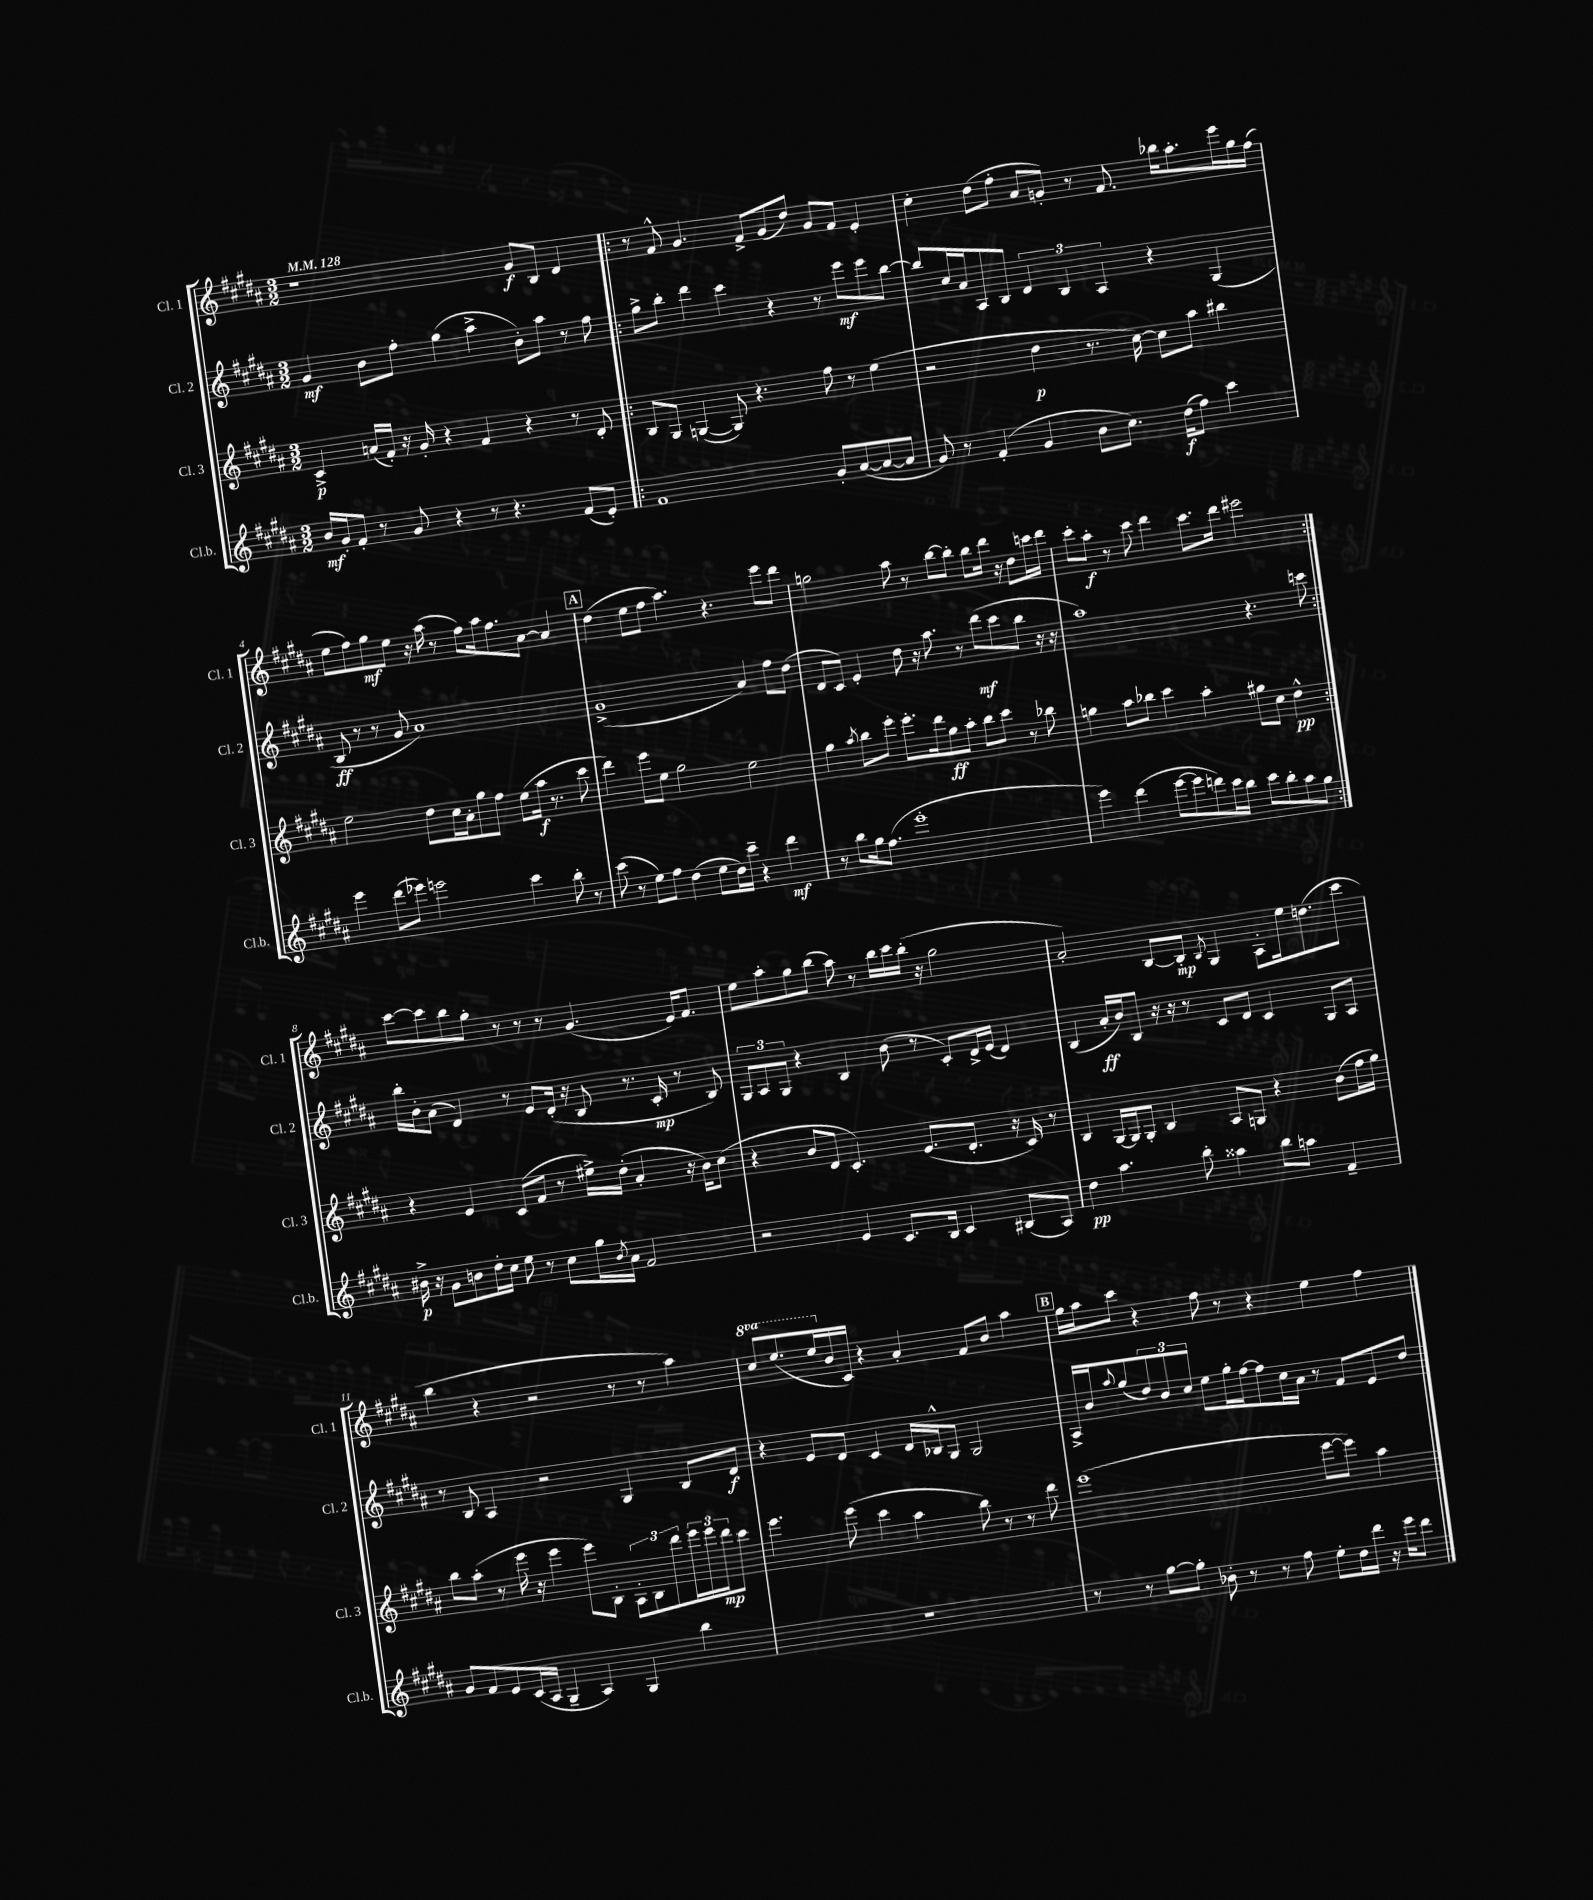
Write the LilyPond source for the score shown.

<<
\new StaffGroup <<
\new Staff = "s0" \with { instrumentName = "Cl. 1" shortInstrumentName = "Cl. 1" } {
    \clef treble \key b \major \numericTimeSignature \time 3/2 \set Staff.ottavationMarkups = #ottavation-simple-ordinals \tempo 4 = 128
    r1 gis'8\f b8 dis'4 |
    \repeat volta 2 { r8 fis'8-^ gis'4. fis'8-> gis'8( dis''8) gis'8 fis'8 e'4-. |
    cis''4-. dis''8( fis''8-. ais'8 g'8-.) r8 fis'8. bes''16 ais''8.-. e'''16 gis''16 fis''16( |
    e''8 fis''8) gis''8\mf e''8 r16 ais''16( r8 fis''8) ais''16 fis''8. ais'8~ ais'4 |
    \mark \markup { \box "A" } dis''4( e''8 fis''8 ais''4.) r4. e'''8 dis'''8 |
    g''2 ais''8 r8 b''8~ b''8-. b''8 dis'''16 r16 dis''8 c'''16 dis'''16 |
    cis'''8-. ais''8-.\f r8 cis'''8 dis'''4 cis'''8. dis'''16 eis'''2 | }
    cis'''8~ cis'''8 b''8 gis''8-. r8 r8 r8 gis'4.( e'16) fis'8. |
    e''8 ais''8-. gis''8 b''8( ais''8) r8 b''16 cis'''16 b''16-.( r16 gis''2 |
    ais'2-.) b8~ b8-.\mp \acciaccatura { b8 } gis4 ais8-. e''16 d''8.( cis'''8 |
    b''4 r4 r2 r8 r8 ais''4) |
    \ottava #1 cis'''8 e'''8.( e'''16 \ottava #0 b'16 cis'16) r4 ais'4-. fis'8 b'8 ais''4 |
    \mark \markup { \box "B" } gis''16 ais''16 cis'''8 r4 fis''8 r8 r4 e''4 fis''4 \bar "|." |
}
\new Staff = "s1" \with { instrumentName = "Cl. 2" shortInstrumentName = "Cl. 2" } {
    \clef treble \key b \major \numericTimeSignature \time 3/2
    gis'4\mf b'8 fis''8-. gis''4( ais''4-> b'8-.) ais''8 r8 fis''8 |
    \repeat volta 2 { gis''8-> b''8-. dis'''4 cis'''4 r4 r8 e'''8\mf e'''8 b''8~ |
    b''8 cis''16 ais'16 ais8 b8 \tuplet 3/2 { dis'4 b4 ais4 } r4 gis4( |
    b8\ff r8 r8 gis'8 ais'1) |
    \mark \markup { \box "A" } gis'1->( ais'4) fis''8 dis''8( |
    dis'8 cis'8) e'4-. dis''8 r16 ais''8. r8 dis'''8\mf( cis'''8 b''8 r16 r16 |
    ais''1) r4. c'''8 | }
    b''16-. b'16-. ais'8( dis'4) r8 e'8 dis'16-.( r16 b8 r8. cis'16-.\mp r8 b8) |
    \tuplet 3/2 { gis8 ais8 gis8 } r4 b4 b'8( r8 cis'8-.) dis'16-> e'16( dis'4) |
    b4( ais'16-.\ff b'16) b8 r16 r16 r8 cis'8 dis'8 cis'4 gis8 ais8 |
    r8 b8 ais4 r2 gis4 b8 dis'8\f |
    r4 e'8 dis'8 cis'4 dis'16 bes16-^ gis8 gis2 |
    \mark \markup { \box "B" } ais16-> b'16 \appoggiatura { ais''8 } gis''8( \tuplet 3/2 { dis''8) b'8 cis''8 } e''8 gis''16-. fis''16~ fis''8 cis''16 ais'16 r8 fis'8 e'8 dis''8 \bar "|." |
}
\new Staff = "s2" \with { instrumentName = "Cl. 3" shortInstrumentName = "Cl. 3" } {
    \clef treble \key b \major \numericTimeSignature \time 3/2
    cis'4->\p a'16( fis'16-.) r16 gis'16-. r4 fis'4 r4 r8 dis'8-. |
    \repeat volta 2 { b8 gis8 g4~( g8) r4. fis''8 r8 e''4( |
    r2 dis''4\p r8. cis''16~) cis''8 ais''8 bis''4 |
    e''2 dis''8 cis''16 ais'16-. gis''8 fis''8 e''8( ais''16\f r8. cis'''8 |
    \mark \markup { \box "A" } dis'''4) e'''8 e''8 gis''2 e''2 |
    gis''4 \acciaccatura { ais''8 } b''8 e'''8-. e'''8.-. dis'''16 gis''8\ff ais''8-. b''8 cis'''8 r8 bes''8 |
    g''4 ais''8 bes''8 cis'''4 ais''4-. gis''8 cis''8 dis''4-^\pp | }
    r4 e'4 cis'8( fis'8 r8 eis''16->) dis''16-.( ais'4-. r16 b'16) cis''8( |
    r4 b'8 dis'8 cis'4.-.) e'8.( dis'8.-. r16 cis'16) r8 |
    b4 gis16~ gis16 gis8-. b4 ais8 g8 r4 b'8( fis''16 gis''16) |
    b''8 ais''8-.( r8 e'''16 r16 e'''4 e'''8) b8-. \tuplet 3/2 { ais8-. b8 dis'''8 } \tuplet 3/2 { e'''16 e'''16 dis'''16\mp } cis'''8 |
    e'''4. e'''8( cis'''4 ais''4 b''8) r8 r8 dis'''8 |
    \mark \markup { \box "B" } e'''1( e'''8~ e'''8) ais''4 \bar "|." |
}
\new Staff = "s3" \with { instrumentName = "Cl.b." shortInstrumentName = "Cl.b." } {
    \clef treble \key b \major \numericTimeSignature \time 3/2
    b'16\mf gis'16-. fis'8-. r8 gis'8 r4 r8 r4. fis'8( e'8-.) |
    \repeat volta 2 { fis'1 gis'8-. ais'8~( ais'8~ ais'8 |
    gis'8) r8 fis'4-.( gis'4 b'8 cis''8.) dis''16\f( fis''8) cis'''4 |
    e'''4 dis'''8( ees'''8) e'''2 cis'''4 b''8-. r8 |
    \mark \markup { \box "A" } cis'''8( r8 e''8) fis''8 dis''4( e''8 dis''16) cis'''16-- r4 dis'''4\mf |
    r8 b''8 gis''16 fis''8.( e'''1-. |
    e'''4) dis'''4( e'''8~ e'''8 d'''8) cis'''16 b''16 cis'''8 b''8-. ais''8 gis''8 | }
    bis'16->\p r16 gis'8 b'8 dis''16-. cis''16 e''8 r8 cis''8 gis''16 \acciaccatura { b'8 } ais'16 fis'2 |
    r2 e'4 cis'8. b16 cis'4 bis8( ais8) |
    dis''4\pp ais''4. b''8-. aisis''4 b''8 a''8 fis'4-- |
    gis'8 fis'8 e'8 cis'16( ais16 gis4-- ais4) gis4 b''4 |
    R1. |
    \mark \markup { \box "B" } r8 r8 gis''8~ gis''8-. bes'8-. r8 r8 fis''8 e''8-. dis''16 dis'''16 r16 e'''16 dis'''8 \bar "|." |
}
>>
>>
